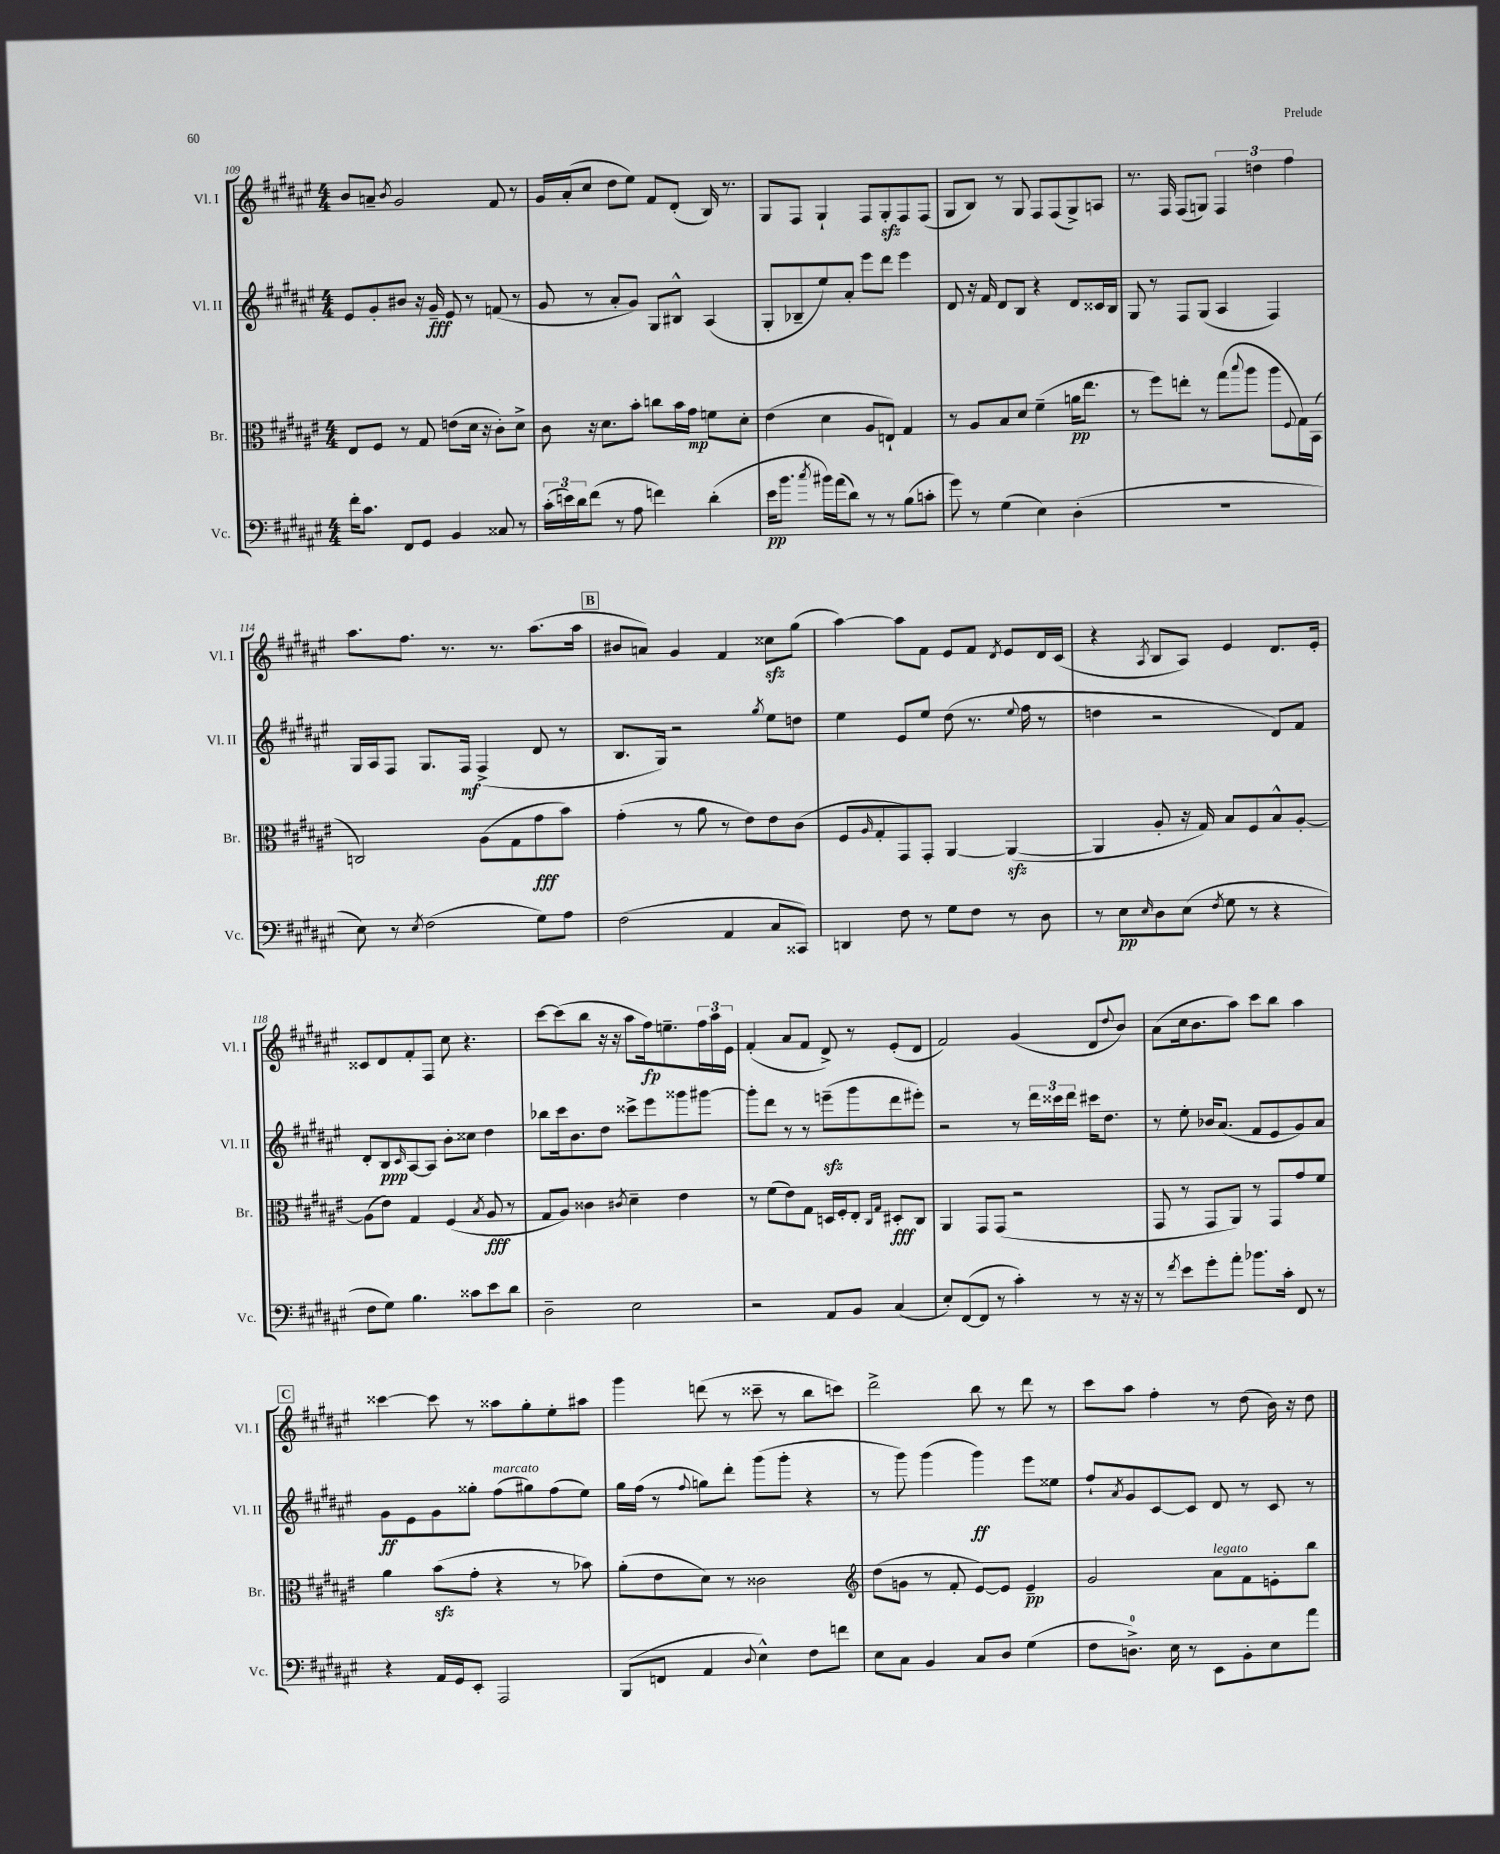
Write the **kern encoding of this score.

**kern	**kern	**kern	**kern
*staff4	*staff3	*staff2	*staff1
*clefF4	*clefC3	*clefG2	*clefG2
*k[f#c#g#d#a#e#]	*k[f#c#g#d#a#e#]	*k[f#c#g#d#a#e#]	*k[f#c#g#d#a#e#]
*M4/4	*M4/4	*M4/4	*M4/4
16f#'\LK	8E#/L	8e#/L	8b/L
8.c#\J	.	.	.
.	8F#/J	8g#'/	8a~/J
.	.	.	8qb/
8FF#/L	8r	8b#/J	2g#/
8GG#/J	8G#/	16r	.
.	.	16g#~/	.
4BB/	(8e\L	8e#/	.
.	16d#\Jk	8r	.
.	16r	.	.
8C##/	8c#'\L)	(8f/	8f#/
8r	8d#^\J	8r	8r
=	=	=	=
(24c#'\LL	8c#\	8g#/	16g#/LL
24e\)	.	.	.
.	.	.	(16a#'/J
24d#\J	.	.	.
(8f#\J	16r	8r	8cc#/J
.	8.d#\L	.	.
8r	.	8a#'/L	8dd#\L
8A#\	8b'\J	8g#/J)	8ee#\J)
4f\)	8cc\L	8G#/L	8f#/L
.	16b\L	8B#^^/J	(8d#'/J
.	16g#\JJ	.	.
(4d#'\	8f\L	(4A#/	16B/)
.	.	.	8.r
.	8d#'\J	.	.
=	=	=	=
16e#\LK	(4e#\	8G#'/L	8G#/L
8.b\J	.	.	.
.	.	8B-~/	8F#/J
8qcc#/	.	.	.
16b#\LL)	4d#\	8ee#/)	4G#`/
(16a#\J	.	.	.
8d#\J)	.	8a#'/J	.
8r	8A#/L	8eee#\L	8F#/L
8r	8E`/J)	8ddd#\J	8G#'/
(8B\L	4G#/	4eee#\	8F#/
8c'\J	.	.	(8F#/J
=	=	=	=
8g#\)	8r	8d#/	8G#/L
8r	8A#/L	16r	8B/J)
.	.	16f#/	.
(4G#\	8B/	8d#/L	8r
.	8d#/J	8B/J	8G#/
4E#\)	(4f#~\	4r	8F#/L
.	.	.	(8F#/
(4D#'\	16a\LK	8d#/L	8G#^/)
.	8.ee#\J	.	.
.	.	16c##/L	8A/J
.	.	16B/JJ	.
=	=	=	=
1r	8r	8G#/	8.r
.	8ff#\L)	8r	.
.	.	.	16F#/
.	8ee'\J	8F#/L	(8F#/L
.	8r	(8G#/J	8G/J)
.	(8gg#\L	4A#/	6F#/
.	8qqbb/	.	.
.	8aa#\J	.	.
.	.	.	6dd\
.	8aa#\L	4F#/)	.
.	.	.	6ff#\
.	8qqF#/	.	.
.	16G#\L)	.	.
.	(16BB\JJ	.	.
=	=	=	=
8E#\)	2C/)	16G#/LL	8.aa#\L
.	.	16A#/J	.
8r	.	8F#/J	.
.	.	.	8.ff#\J
8qE#/	.	.	.
(2F#\	.	8.G#/L	.
.	.	.	8.r
.	.	16F#/Jk	.
.	(8A#\L	(4F#^/	.
.	.	.	8.r
.	8G#\	.	.
8G#\L)	8g#\	8d#/	(8.aa#\L
8A#\J	8b\J)	8r	.
.	.	.	16aa#\Jk
=	=	=	=
(2F#\	(4g#'\	8.B/L	8b#/L
.	.	.	8a/J)
.	.	16G#/Jk)	.
.	8r	2r	4g#/
.	8a#\	.	.
4AA#/	8r	.	4f#/
.	8e#\L)	.	.
.	.	8qgg#/	.
8C#/L	8e#\	8ee#\L	8cc##\L
8CC##/J)	(8c#\J	8dd\J	(8gg#\J
=	=	=	=
4DD/	8F#/L	4ee#\	[4aa#\)
.	16qqA#/	.	.
.	8G#'/	.	.
8F#\	8GG#/)	8e#/L	8aa#\]L
8r	8GG#'/J	8ee#/J	8f#\J
8G#\L	[4AA#/	(8dd#\	8e#/L
8F#\J	.	8.r	8f#/J
.	.	.	8qd#/
8r	(4AA#/_	.	8e#/L
.	.	8qqee#/	.
.	.	16ff#\	.
8D#\	.	8r	16d#/L
.	.	.	(16c#/JJ
=	=	=	=
8r	4AA#/]	4dd\	4r
8E#\L	.	.	.
16qqE#/	.	.	8qA#/
8D#\	8A#'/	2r	8B/L
(8E#\J	16r	.	8A#/J)
.	16G#/)	.	.
8qF#/	.	.	.
8G#\	8B/L	.	4e#/
8r	8F#/	.	.
4r	8B^^/	8d#/L)	8.d#/L
.	[8A#'/J	8f#/J	.
.	.	.	16e#'/Jk
=	=	=	=
8F#\L	(8A#\]L	8d#'/L	8c##/L
8G#\J)	8e#\J)	8B/	8d#/
.	.	16qqc#/	.
4.B\	4G#/	[8A#/	8f#'/
.	.	8A#/]J	8F#/J
.	(4F#/	8b'\L	8cc#\
8c##\L	.	8cc##\J	4.r
.	8qB/	.	.
8e#\	8A#/	4dd#\	.
8d#\J	8r	.	.
=	=	=	=
2D#~\	8G#/L	8bb-\L	[8ccc#\L
.	8A#/J)	16ccc#\k	(8ccc#\]
.	.	8.b\	.
.	4c##\	.	8bb\J
.	.	8dd#\J	16r
.	.	.	16r
.	8qc#/	.	.
2E#\	4d#~\	8ccc##^\L	8aa#\L
.	.	8eee#\	16ff#\k)
.	.	.	8.ee~\
.	4e#\	8ggg##\	.
.	.	[8ggg#\J	24ff#\L
.	.	.	24aa#\
.	.	.	24e#\JJ
=	=	=	=
2r	8r	8ggg#'\]L	(4f#'/
.	(8f#\L	8ddd#\J	.
.	8e#\)	8r	8a#/L
.	8G#\J	8r	8f#/J
8AA#/L	16D/LL	(8eee~\L	8d#^/)
.	16F#'/J	.	.
8BB/J	8E#'/J	8ggg#\	8r
.	16qqC#/LL	.	.
.	16qqG#/JJ	.	.
(4C#/	8D#'/L	8ddd#\	(8e#'/L
.	8C#/J	8eee#'\J)	8d#/J
=	=	=	=
8E#'/L)	4AA#/	2r	2f#/)
([8FF#/	.	.	.
8FF#/]J	8GG#/L	.	.
8r	(8GG#/J	.	.
4c#'\)	2r	8r	(4g#/
.	.	24ddd#\LL	.
.	.	24ccc##\	.
.	.	24ddd#\JJ	.
8r	.	16ccc#\LK	8d#/L
.	.	8.dd#\J	.
.	.	.	8qqdd#/
16r	.	.	8b/J)
16r	.	.	.
=	=	=	=
8r	8GG#/	8r	(8a#\L
8qf#/	.	.	.
8e#\L	8r	8ee#'\	16cc#\k
.	.	.	8.b\
8g#'\	8GG#/L	16b-/LK	.
.	.	(8.a#/J	.
8a#'\J	8AA#/J)	.	8aa#\J)
8.b-\L	8r	8f#/L	8ccc#\L
.	8GG#/L	8e#/	8bb\J
16c#'\Jk	.	.	.
8FF#/	8g#/	8g#/)	4aa#\
8r	8f#/J	8a#/J	.
=	=	=	=
4r	4a#\	8g#\L	[4ccc##\
.	.	8e#\	.
16AA#/LL	(8b\L	8g#\	8ccc##\]
16GG#/J	.	.	.
8EE#'/J	8g#'\J	8gg##'\J	8r
2AAA#/	4r	(8ff#\L	8aa##\L
.	.	8gg#\)	8gg#'\
.	8r	(8ff#\	8ee#'\
.	8b-\)	8ee#\J)	8aa#\J
=	=	=	=
(8BBB/L	(8a#'\L	16gg#\LL	4ggg#\
.	.	(16ff#\JJ	.
8FF/J	8e#\	8r	.
.	.	8qqff#/	.
4AA#/	8d#\J)	8gg\L)	(8ddd\
.	8r	8ddd#'\J	8r
8qqD#/	.	.	.
4E#^^\)	2c##\	(8ggg#\L	8ccc##~\
.	.	8ggg#'\J	8r
8F#\L	.	4r	8bb\L
8f\J	.	.	8ccc\J)
=	=	=	=
*	*clefG2	*	*
8E#\L	(8dd#\L	8r	2ddd#^\
8C#\J	8g\J	8ggg#\)	.
4BB/	8r	(4ggg#\	.
.	8f#'/	.	.
8C#/L	[8e#/L)	4ggg#\)	8bb\
8D#/J	8e#/]J	.	8r
(4G#\	4e#~/	8eee#\L	8ddd#\
.	.	8ee##\J	8r
=	=	=	=
8F#\L	2g#/	8ff#`/L	8ccc#\L
.	.	8qa#/	.
8.D^\J)	.	8g#/	8aa#\J
.	.	[8c#/	4ff#'\
16E#\	.	.	.
8r	.	8c#/]J	.
8EE#\L	8a#\L	8d#/	8r
8BB'\	8f#\	8r	(8dd#\
8E#\	8e'\	8c#/	16b\)
.	.	.	16r
8a#\J	8bb\J	8r	8dd#\
==	==	==	==
*-	*-	*-	*-
